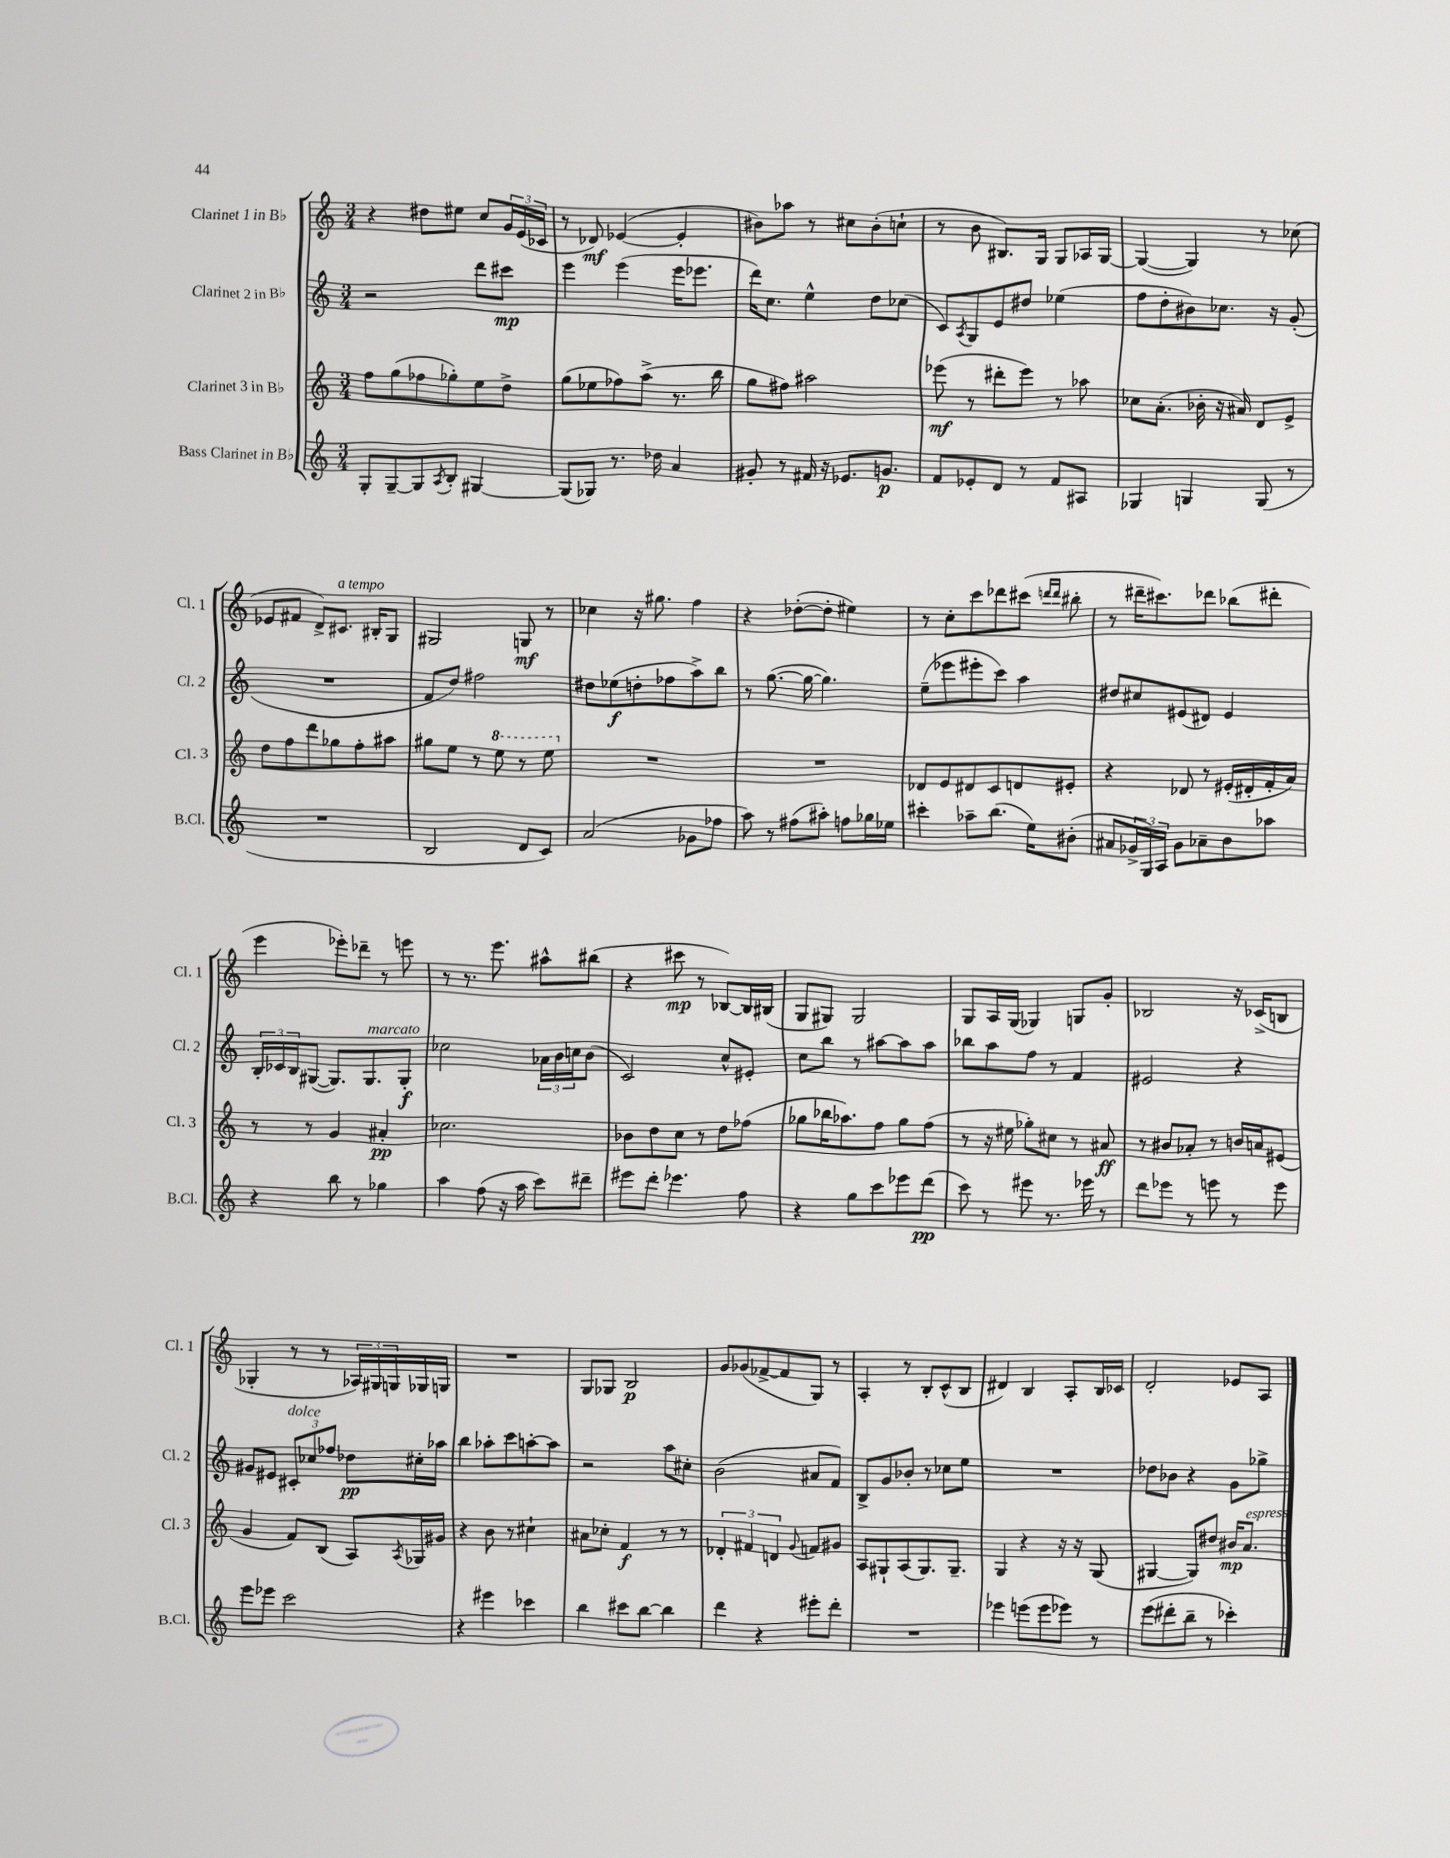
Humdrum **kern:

**kern	**kern	**kern	**kern
*staff4	*staff3	*staff2	*staff1
*clefG2	*clefG2	*clefG2	*clefG2
*k[]	*k[]	*k[]	*k[]
*M3/4	*M3/4	*M3/4	*M3/4
8G'	8ff	2r	4r
[8G~	(8gg	.	.
8G]	8ff-	.	8dd#
8qA	.	.	.
8B'	8gg-')	.	8ee#
[4G#	8ee	8ddd	8cc
.	8dd^	8ccc#	24g
.	.	.	(24e
.	.	.	24c-
=	=	=	=
(8G#]	(8gg	4eee	8r
8G-)	8ee-	.	8d-)
8.r	8ff-)	(4eee	([4e-
.	(8aa^	.	.
16dd-	.	.	.
4a	8.r	16eee	4e-']
.	.	8.eee-	.
.	16bb	.	.
=	=	=	=
8g#'	8gg	16ddd)	8b#)
.	.	8.cc	.
8r	8ff#)	.	8aa-
16f#	2aa#	4ee^^	8r
16r	.	.	.
8.e-	.	.	8cc#
.	.	8dd	(8b#'
8.g	.	.	.
.	.	(8cc-	8cc`
=	=	=	=
8f	(8eee-	8c)	8r
.	.	8qA	.
8e-'	8r	8G	8b
8d	8ddd#'	8e	8.B#)
8r	8eee-)	8dd#	.
.	.	.	16G
8f	8r	(4ee-	8G
8A#	8aa-	.	16A-
.	.	.	[16G
=	=	=	=
4G-	8cc-	8ff	(4G_
.	(8.a'	8dd'	.
4G	.	8b#)	4G])
.	16b-'	.	.
.	16r	8.cc-	.
.	16a#)	.	.
(8G	8d	.	8r
.	.	16r	.
8r	8e^	(8g'	(8cc-
=	=	=	=
2.r	8dd	2.r	8e-
.	8ff	.	8f#
.	8ddd	.	8d^)
.	8gg-	.	8.c#
.	8ff'	.	.
.	.	.	16B#'
.	8aa#	.	8G
=	=	=	=
2B	8gg#	8f	2G#
.	8ee	8dd)	.
.	8r	2ff#	.
.	8eee	.	.
8d	8r	.	8G
8c)	8eee	.	8r
=	=	=	=
(2a	2.r	8dd#	4cc-
.	.	(8ee-	.
.	.	8dd'	16r
.	.	.	8.gg#
.	.	8ff-	.
8g-	.	8aa^)	4ff
8ff-	.	8bb	.
=	=	=	=
8aa)	2.r	8r	4r
8r	.	([8.gg	.
(8ff#	.	.	([8dd-'
.	.	16gg_	.
8aa#')	.	4.gg])	8dd-']
8ff	.	.	4ee#)
16gg-	.	.	.
16ee-	.	.	.
=	=	=	=
4ccc#'	8d-	(8ee~	8r
.	8e	8eee-	8cc'
8aa-~	8d#	8eee#'	8ccc
(8.bb	8c	8ccc)	8ddd-
.	8d	4aa	(8ccc#
16ee)	.	.	.
.	.	.	16qqddd
.	.	.	16qqddd
(8b#'	8e#'	.	8bb#'
=	=	=	=
8a#	4r	8dd#	8r
24g-^	.	8cc#	16ddd#~
24G)	.	.	.
.	.	.	8.ccc#)
24A	.	.	.
8g-	8d-	(8e#	.
8a-~	8r	8d#)	8ddd-
8b	(16e#'	4e#	(8bb-
.	16d#'	.	.
8aa-	16f'	.	8ddd#'
.	16a)	.	.
=	=	=	=
4r	8r	24B'	4eee
.	.	24c-	.
.	.	24B	.
.	8r	([8G#	.
8bb	4g	8.G#])	8eee-')
8r	.	.	8ddd-~
.	.	8.G#	.
4gg-	4a#'	.	8r
.	.	8G#'	8eee
=	=	=	=
4aa	2.cc-	2cc-	8r
.	.	.	8.r
(8ff	.	.	.
.	.	.	8.eee
16r	.	.	.
16aa	.	.	.
8ccc)	.	24a-	8aa#^^
.	.	24b	.
.	.	24cc	.
8ddd#~	.	(8b	(8bb#
=	=	=	=
8eee#	8b-	2c)	4r
8ddd'	8dd	.	.
4.eee-	8cc	.	8ccc#
.	8r	.	8r
.	8dd	8cc^^	[8B-)
8ff	(8ff-	8e#'	16B-]
.	.	.	(16B#
=	=	=	=
4r	8gg-	8cc	8G
.	16bb-	8bb	8G#)
.	8.aa-)	.	.
8gg	.	8r	2G#
8ccc	8ff	[8aa#	.
8eee-	8gg-	8aa#]	.
(8ddd	(8ff	8aa#	.
=	=	=	=
8ccc)	8r	8bb-	8G
8r	16r	8aa	16A
.	16ee#	.	(16G
8eee#	8gg-')	8ff	4G-)
8.r	8cc#	8r	.
.	8r	4f	8G
16eee-	.	.	.
8r	8a#	.	8g'
=	=	=	=
8ddd	8r	2e#	2B-
8eee-	8b#	.	.
8r	8a-'	.	.
8eee	8r	.	.
8r	16b	4r	16r
.	16a	.	(16c-^
8eee	(8e#	.	8B
=	=	=	=
8eee	4g	8g#	4G-'
8eee-	.	8e#	.
2ccc	8f)	12c#'	8r
.	.	12cc-	.
.	(8B	.	8r
.	.	12ff-	.
.	8A)	8dd-	24A-)
.	.	.	24G#
.	.	.	24G
.	8qA	.	.
.	16G-	16cc#'	16G-
.	16g#	16aa-	16G
=	=	=	=
4r	4r	4bb	2.r
4eee#	8b	8aa-'	.
.	8r	8ccc	.
4ccc-	4cc#`	[8aa'	.
.	.	8aa]	.
=	=	=	=
4bb	8a#	2r	8G
.	8cc-'	.	8G-
8ccc#	4f	.	2B
[8bb	.	.	.
4bb]	8r	8aa	.
.	8r	8cc#'	.
=	=	=	=
4ddd	6d-'	(2b	8g
.	.	.	(8g-
.	6f#	.	.
4r	.	.	[8f-^
.	6d	.	.
.	.	.	8f-]
.	8qqg	.	.
8eee#'	8f	8a#	8G)
8ddd'	8g#	8f)	8r
=	=	=	=
2.r	8A	8B^	4A'
.	8G#`	8g	.
.	(8A	8b-'	8r
.	8.G#)	8r	8B'
.	.	8cc-	(8c^^
.	8.G#~	.	.
.	.	8ee	8B
=	=	=	=
4eee-	4G	2.r	4d#)
(8eee	4r	.	4B
8eee	.	.	.
8eee-)	16r	.	8A'
.	16r	.	.
8r	(8G	.	16B
.	.	.	16c-
=	=	=	=
(8eee	[4G#	8dd-	2d'
8ddd#'	.	8b-	.
8bb~	8G#])	4r	.
8r	8dd#	.	.
4ccc-')	16b#	8g	8e-
.	8.a	.	.
.	.	8gg-^	8A
==	==	==	==
*-	*-	*-	*-
